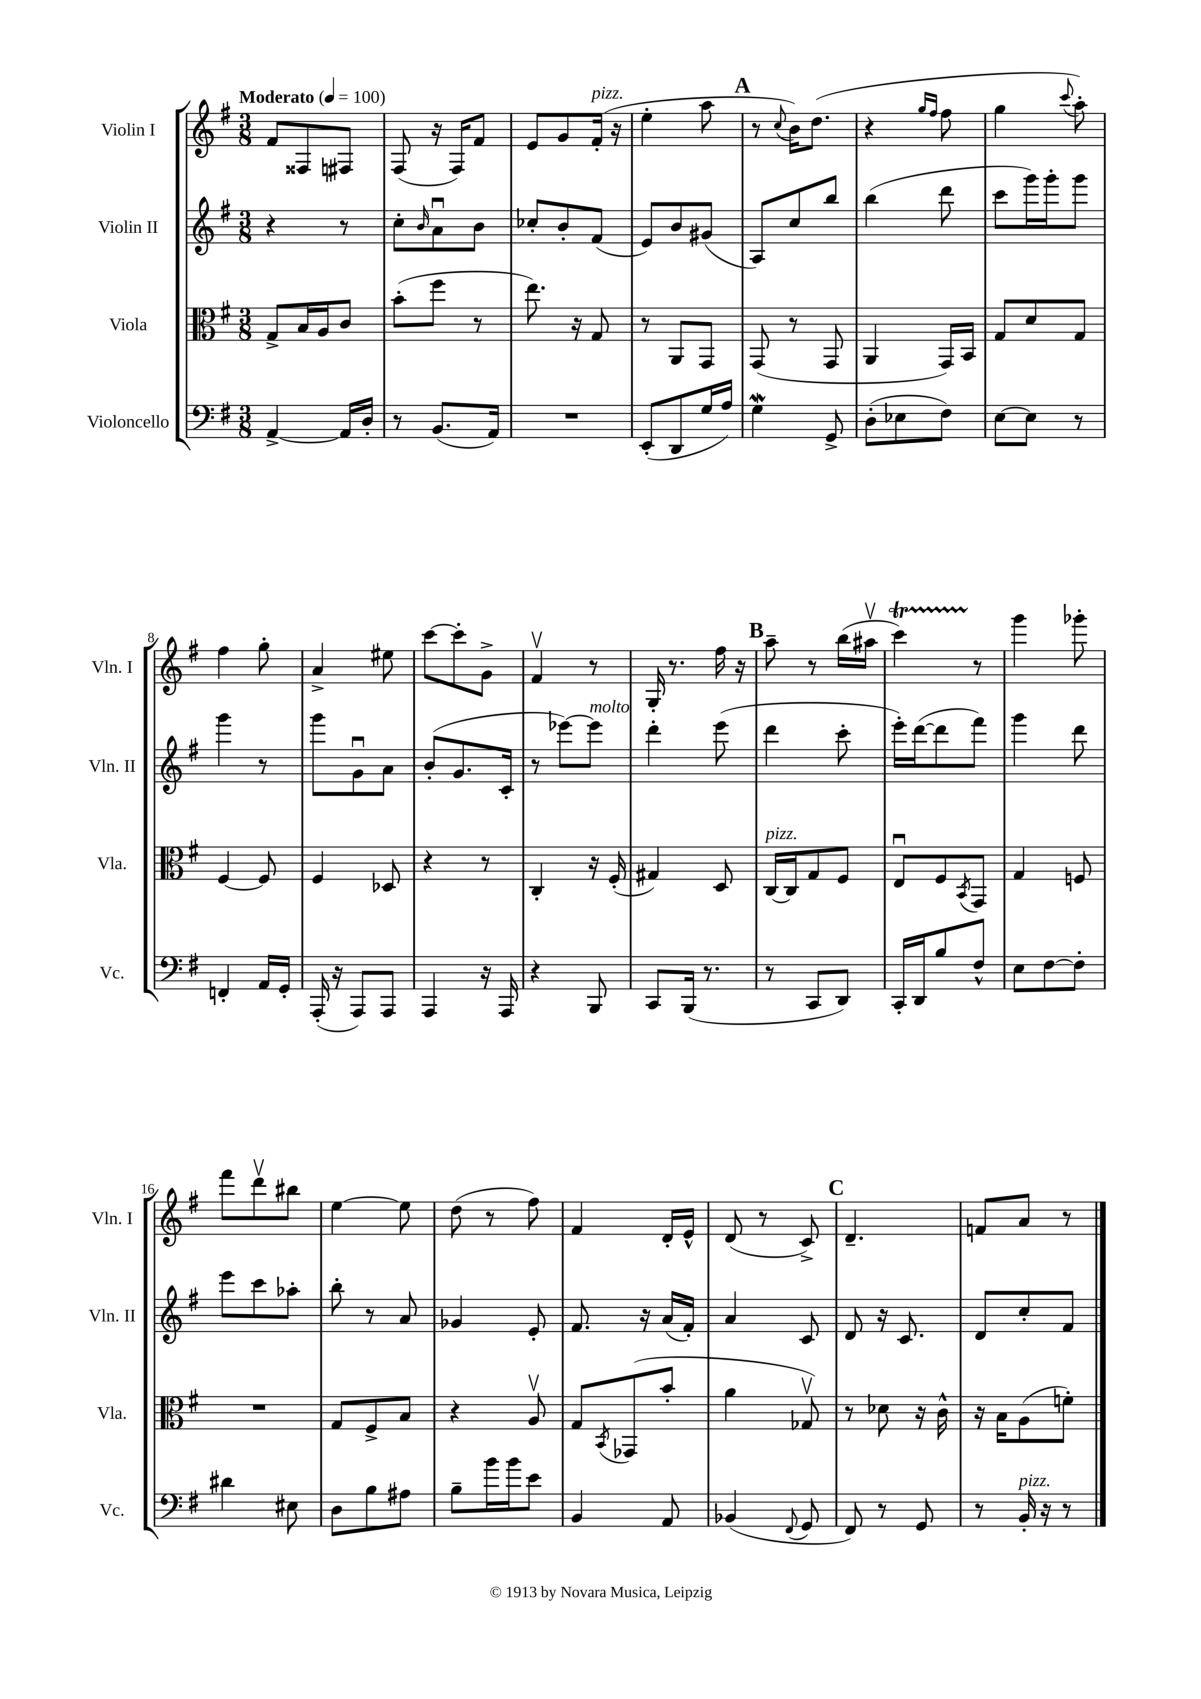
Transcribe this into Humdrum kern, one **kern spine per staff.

**kern	**kern	**kern	**kern
*part4	*part3	*part2	*part1
*staff4	*staff3	*staff2	*staff1
*I"Violoncello	*I"Viola	*I"Violin II	*I"Violin I
*I'Vc.	*I'Vla.	*I'Vln. II	*I'Vln. I
*clefF4	*clefC3	*clefG2	*clefG2
*k[f#]	*k[f#]	*k[f#]	*k[f#]
*M3/8	*M3/8	*M3/8	*M3/8
*MM100	*MM100	*MM100	*MM100
=1	=1	=1	=1
!	!	!	!LO:TX:a:B:t=Moderato
[4AA^/	8G^/L	4r	8f#/L
.	16B/L	.	8F##X/
.	16A/J	.	.
16AA/LL]	8c/J	8r	8F#X/J
16D'/JJ	.	.	.
=2	=2	=2	=2
8r	(8b'\L	8cc'\L	(8F#/
.	.	16qqb/	.
(8.BB/L	8ff#\J	8au\	16r
.	.	.	16F#/KL)
.	8r	8b\J	8f#/J
16AA/Jk)	.	.	.
=3	=3	=3	=3
4.r	8.ee\)	8cc-X'/L	8e/L
.	.	8b'/	8g/
.	16r	.	.
!	!	!	!LO:TX:a:i:t=pizz.
.	8G/	(8f#/J	(16f#'/Jk
.	.	.	16r
=4	=4	=4	=4
(8EE'/L	8r	8e/L)	4ee'\
8DD/	8AA/L	8b/	.
16G/L	8GG/J	(8g#X/J	8aa\
16A/JJ)	.	.	.
!!LO:REH:place=s1:t=A
=5	=5	=5	=5
4Gw\	(8GG/	8A/L)	8r
.	.	.	8qqcc/
.	8r	8cc/	16b\KL)
.	.	.	(8.dd\J
8GG^/	8GG/	8bb/J	.
=6	=6	=6	=6
(8D'\L	4AA/	(4bb\	4r
8E-X\	.	.	.
.	.	.	16qqgg/LL
.	.	.	16qqff#/JJ
8F#\J)	16GG/LL)	8ddd\	8ff#\
.	16BB/JJ	.	.
=7	=7	=7	=7
[8E\L	8G/L	8ccc\L	4gg\
8E\J]	8d/	16ggg\L)	.
.	.	16ggg'\J	.
.	.	.	8qqccc/
8r	8G/J	8ggg\J	8aa'\)
!!LO:LB:g=z
=8	=8	=8	=8
4FFn'/	[4F#/	4ggg\	4ff#\
16AA/LL	8F#/]	8r	8gg'\
16GG'/JJ	.	.	.
=9	=9	=9	=9
(16AAA'/	4F#/	8ggg\L	4a^/
16r	.	.	.
8AAA/L)	.	8gu\	.
8AAA/J	8D-X/	8a\J	8ee#X\
=10	=10	=10	=10
4AAA/	4r	(8b'/L	[8ccc\L
.	.	8.g/	8ccc'\]
16r	8r	.	8g^\J
16AAA/	.	16c'/Jk	.
=11	=11	=11	=11
4r	4C'/	8r	4f#v/
.	.	[8eee-X\L)	.
!	!	!LO:TX:a:i:t=molto	!
8BBB/	16r	8eee-\J]	8r
.	(16F#'/	.	.
=12	=12	=12	=12
8CC/L	4G#X/)	4ddd'\	16G'/
.	.	.	8.r
(16BBB/Jk	.	.	.
8.r	.	.	.
.	8D/	(8eee\	16ff#\
.	.	.	16r
!!LO:REH:place=s1:t=B
=13	=13	=13	=13
!	!LO:TX:a:i:t=pizz.	!	!
8r	[16C/LL	4ddd\	8aa~\
.	16C/J]	.	.
8CC/L	8G/	.	8r
8DD/J)	8F#/J	8ccc'\	(16bb\LL
.	.	.	16aa#Xv\JJ
=14	=14	=14	=14
16CC'/LL	8Eu/L	16eee'\LL)	4cccT\)
16DD/J	.	([16ddd\J	.
8B/	8F#/	8ddd\]	.
.	8qBB/	.	.
8F#^^/J	8GG/J	8fff#\J)	8r
=15	=15	=15	=15
8E\L	4G/	4ggg\	4ggg\
[8F#\	.	.	.
8F#'\J]	8Fn/	8ddd\	8ggg-X'\
!!LO:LB:g=z
=16	=16	=16	=16
4d#X\	4.r	8eee\L	8fff#\L
.	.	8ccc\	8dddv\
8E#X\	.	8aa-X'\J	8bb#X\J
=17	=17	=17	=17
8D\L	8G/L	8bb'\	[4ee\
8B\	8F#^/	8r	.
8A#X\J	8B/J	8a/	8ee\]
=18	=18	=18	=18
8B~\L	4r	4g-X/	(8dd\
16b\L	.	.	8r
16b\J	.	.	.
8e\J	8Av/	8e'/	8ff#\)
=19	=19	=19	=19
4BB/	8G/L	8.f#/	4f#/
.	8qBB/	.	.
.	(8GG-X/	.	.
.	.	16r	.
8AA/	8b'/J	(16a/LL	16d'/LL
.	.	16f#'/JJ)	16e^^/JJ
=20	=20	=20	=20
(4BB-X/	4a\	4a/	(8d/
.	.	.	8r
8qqFF#/	.	.	.
8GG/	8G-Xv/)	8c/	8c^/)
!!LO:REH:place=s1:t=C
=21	=21	=21	=21
8FF#/)	8r	8d/	4.d~/
8r	8d-X\	16r	.
.	.	8.c/	.
8GG/	16r	.	.
.	16c^^\	.	.
=22	=22	=22	=22
8r	16r	8d/L	8fn/L
.	16B\KL	.	.
!LO:TX:a:i:t=pizz.	!	!	!
16BB'/	(8A\	8cc'/	8a/J
16r	.	.	.
8r	8fn'\J)	8f#/J	8r
==	==	==	==
*-	*-	*-	*-
